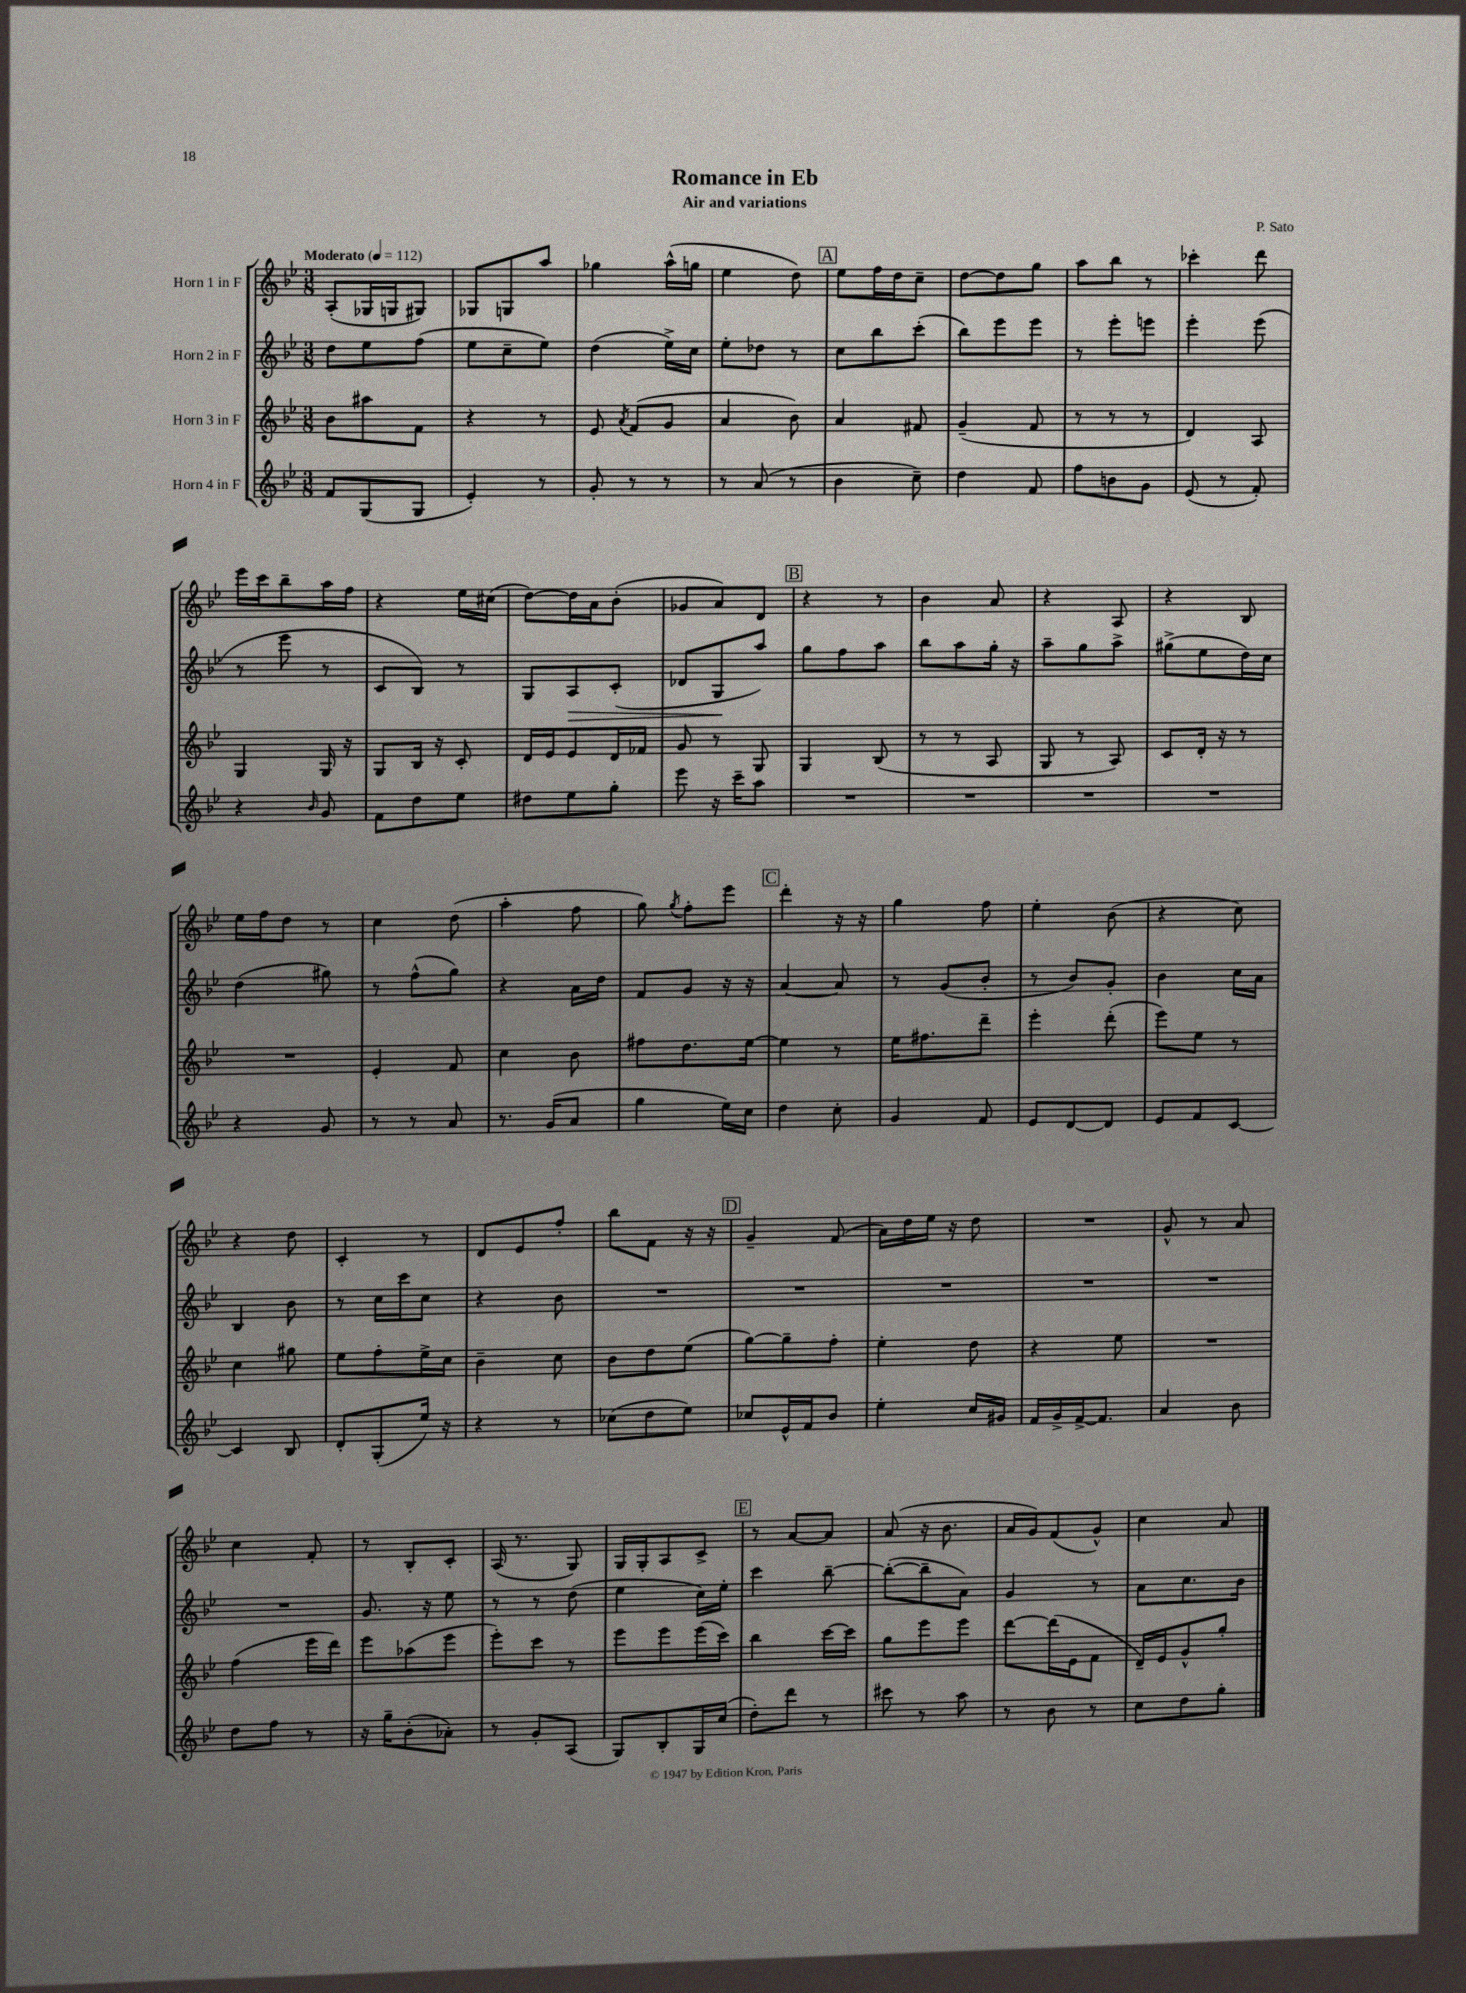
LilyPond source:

\header { title = "Romance in Eb" composer = "P. Sato" subtitle = "Air and variations" }
<<
\new StaffGroup <<
\new Staff = "s0" \with { instrumentName = "Horn 1 in F" } {
    \clef treble \key bes \major \numericTimeSignature \time 3/8 \tempo "Moderato" 4 = 112
    \autoBeamOff a8[-.( ges16 g16 gis8]) |
    ges8[ g8 a''8] |
    ges''4 a''16[-^( g''16] |
    ees''4 d''8) |
    \mark \markup { \box "A" } ees''8[ f''16 d''16 c''8]-- |
    d''8[~ d''8 g''8] |
    a''8[ bes''8] r8 |
    ces'''4-. d'''8 |
    ees'''16[ c'''16 bes''8-- a''16 f''16] |
    r4 ees''16[ cis''16]( |
    d''8[~) d''16 a'16 bes'8]-.( |
    ges'8[ a'8) d'8] |
    \mark \markup { \box "B" } r4 r8 |
    bes'4 a'8 |
    r4 a8 |
    r4 bes8 |
    ees''16[ f''16 d''8] r8 |
    c''4 d''8( |
    a''4-. f''8 |
    g''8) \acciaccatura { g''8 } f''8[-. ees'''8] |
    \mark \markup { \box "C" } d'''4-. r16 r16 |
    g''4 f''8 |
    ees''4-. bes'8( |
    r4 c''8) |
    r4 d''8 |
    c'4-. r8 |
    d'8[ ees'8 f''8]-. |
    bes''8[ f'8] r16 r16 |
    \mark \markup { \box "D" } g'4-- f'8( |
    a'16[) d''16 ees''16] r16 d''8 |
    R4. |
    g'8-^ r8 a'8 |
    c''4 f'8-. |
    r8 bes8[-. c'8]-. |
    a16( r8. g8) |
    g16[ g16-. a8 c'8]-> |
    \mark \markup { \box "E" } r8 a'8[~ a'8] |
    a'8( r16 bes'8. |
    a'16[ g'16) f'8( g'8]-^) |
    c''4 a'8 \bar "|." |
}
\new Staff = "s1" \with { instrumentName = "Horn 2 in F" } {
    \clef treble \key bes \major \numericTimeSignature \time 3/8
    \autoBeamOff d''8[ ees''8 f''8]( |
    ees''8[ c''8-- ees''8]) |
    d''4( ees''16[->) c''16] |
    ees''8[-. des''8] r8 |
    \mark \markup { \box "A" } c''8[ bes''8 c'''8]-.( |
    bes''8[) ees'''8 ees'''8] |
    r8 ees'''8[-. e'''8] |
    ees'''4-. ees'''8( |
    r8 ees'''8 r8 |
    c'8[ bes8]) r8 |
    g8[ a8\> c'8]-.( |
    des'8[ g8\! a''8]) |
    \mark \markup { \box "B" } g''8[ f''8 a''8] |
    bes''8[ a''8 g''16]-. r16 |
    a''8[-- g''8 a''8]-> |
    gis''8[->( ees''8 d''16) c''16] |
    d''4( gis''8) |
    r8 f''8[-^( g''8]) |
    r4 a'16[ d''16] |
    f'8[ g'8] r16 r16 |
    \mark \markup { \box "C" } a'4~ a'8 |
    r8 g'8[( bes'8]-. |
    r8 bes'8[) g'8]-. |
    bes'4 c''16[ a'16] |
    bes4 bes'8 |
    r8 c''16[ c'''16 c''8] |
    r4 bes'8 |
    R4. |
    \mark \markup { \box "D" } R4. |
    R4. |
    R4. |
    R4. |
    R4. |
    g'8. r16 ees''8 |
    r8 r8 d''8( |
    ees''4 c''16[) ees''16]-. |
    \mark \markup { \box "E" } c'''4 bes''8~-- |
    bes''8[~-.( bes''8-- a'8]) |
    g'4 r8 |
    a'8[ c''8. bes'16] \bar "|." |
}
\new Staff = "s2" \with { instrumentName = "Horn 3 in F" } {
    \clef treble \key bes \major \numericTimeSignature \time 3/8
    \autoBeamOff bes'8[ ais''8 f'8] |
    r4 r8 |
    ees'8 \acciaccatura { a'8 } f'8[( g'8] |
    a'4 bes'8) |
    \mark \markup { \box "A" } a'4 fis'8 |
    g'4--( f'8 |
    r8 r8 r8 |
    d'4) a8 |
    g4 g16 r16 |
    g8[ bes16] r16 c'8-. |
    d'16[ ees'16 ees'8 d'16 fes'16] |
    g'8 r8 g8 |
    \mark \markup { \box "B" } g4 bes8( |
    r8 r8 a8 |
    g8 r8 a8) |
    c'8[ d'16]-. r16 r8 |
    R4. |
    ees'4-. f'8 |
    c''4 bes'8 |
    fis''8[ d''8. ees''16]~ |
    \mark \markup { \box "C" } ees''4 r8 |
    ees''16[ fis''8. d'''8]-- |
    ees'''4-. d'''8-.( |
    ees'''8[) ees''8] r8 |
    c''4 gis''8 |
    ees''8[ f''8-. ees''16-> c''16] |
    bes'4-- c''8 |
    bes'8[ d''8 ees''8]( |
    \mark \markup { \box "D" } g''8[~) g''8-- f''8]-. |
    ees''4-. d''8 |
    r4 ees''8 |
    R4. |
    f''4( ees'''16[ d'''16]) |
    ees'''8[ aes''8( ees'''8] |
    ees'''8[-.) c'''8] r8 |
    ees'''8[ ees'''8 ees'''16( c'''16]) |
    \mark \markup { \box "E" } bes''4 c'''16[~ c'''16] |
    g''8[ ees'''8 ees'''8] |
    d'''8[~ d'''16( ees'16 f'8] |
    d'16[--) ees'16 g'8-^ g''8]-. \bar "|." |
}
\new Staff = "s3" \with { instrumentName = "Horn 4 in F" } {
    \clef treble \key bes \major \numericTimeSignature \time 3/8
    \autoBeamOff f'8[ g8( g8] |
    ees'4-.) r8 |
    g'8-. r8 r8 |
    r8 a'8( r8 |
    \mark \markup { \box "A" } bes'4 c''8--) |
    d''4 f'8 |
    f''8[ b'8 g'8] |
    ees'8( r8 f'8-.) |
    r4 \grace { bes'16 } g'8 |
    f'8[ d''8 ees''8] |
    dis''8[ ees''8 g''8]-. |
    ees'''8 r16 c'''16[-- a''8] |
    \mark \markup { \box "B" } R4. |
    R4. |
    R4. |
    R4. |
    r4 g'8 |
    r8 r8 a'8 |
    r8. g'16[( a'8] |
    g''4 ees''16[) c''16] |
    \mark \markup { \box "C" } d''4 c''8-. |
    g'4 f'8 |
    ees'8[ d'8~ d'8] |
    ees'8[ f'8 c'8]~ |
    c'4 bes8 |
    d'8[-. g8-.( ees''16]) r16 |
    r4 r8 |
    ces''8[( d''8 ees''8]) |
    \mark \markup { \box "D" } ces''8[ ees'16-^ f'16 bes'8] |
    ees''4-. c''16[ gis'16] |
    f'16[ g'16-> f'16~-> f'8.] |
    a'4 bes'8 |
    d''8[ f''8] r8 |
    r16 g''16[-- bes'8-.( aes'8]-.) |
    r8 g'8[-. a8]( |
    g8[) bes8-. g16 c''16]( |
    \mark \markup { \box "E" } d''8[-.) d'''8] r8 |
    cis'''8 r8 a''8 |
    r8 bes'8 r8 |
    c''8[ d''8 g''8]-. \bar "|." |
}
>>
>>
\layout { \context { \Score \remove "Bar_number_engraver" } }
